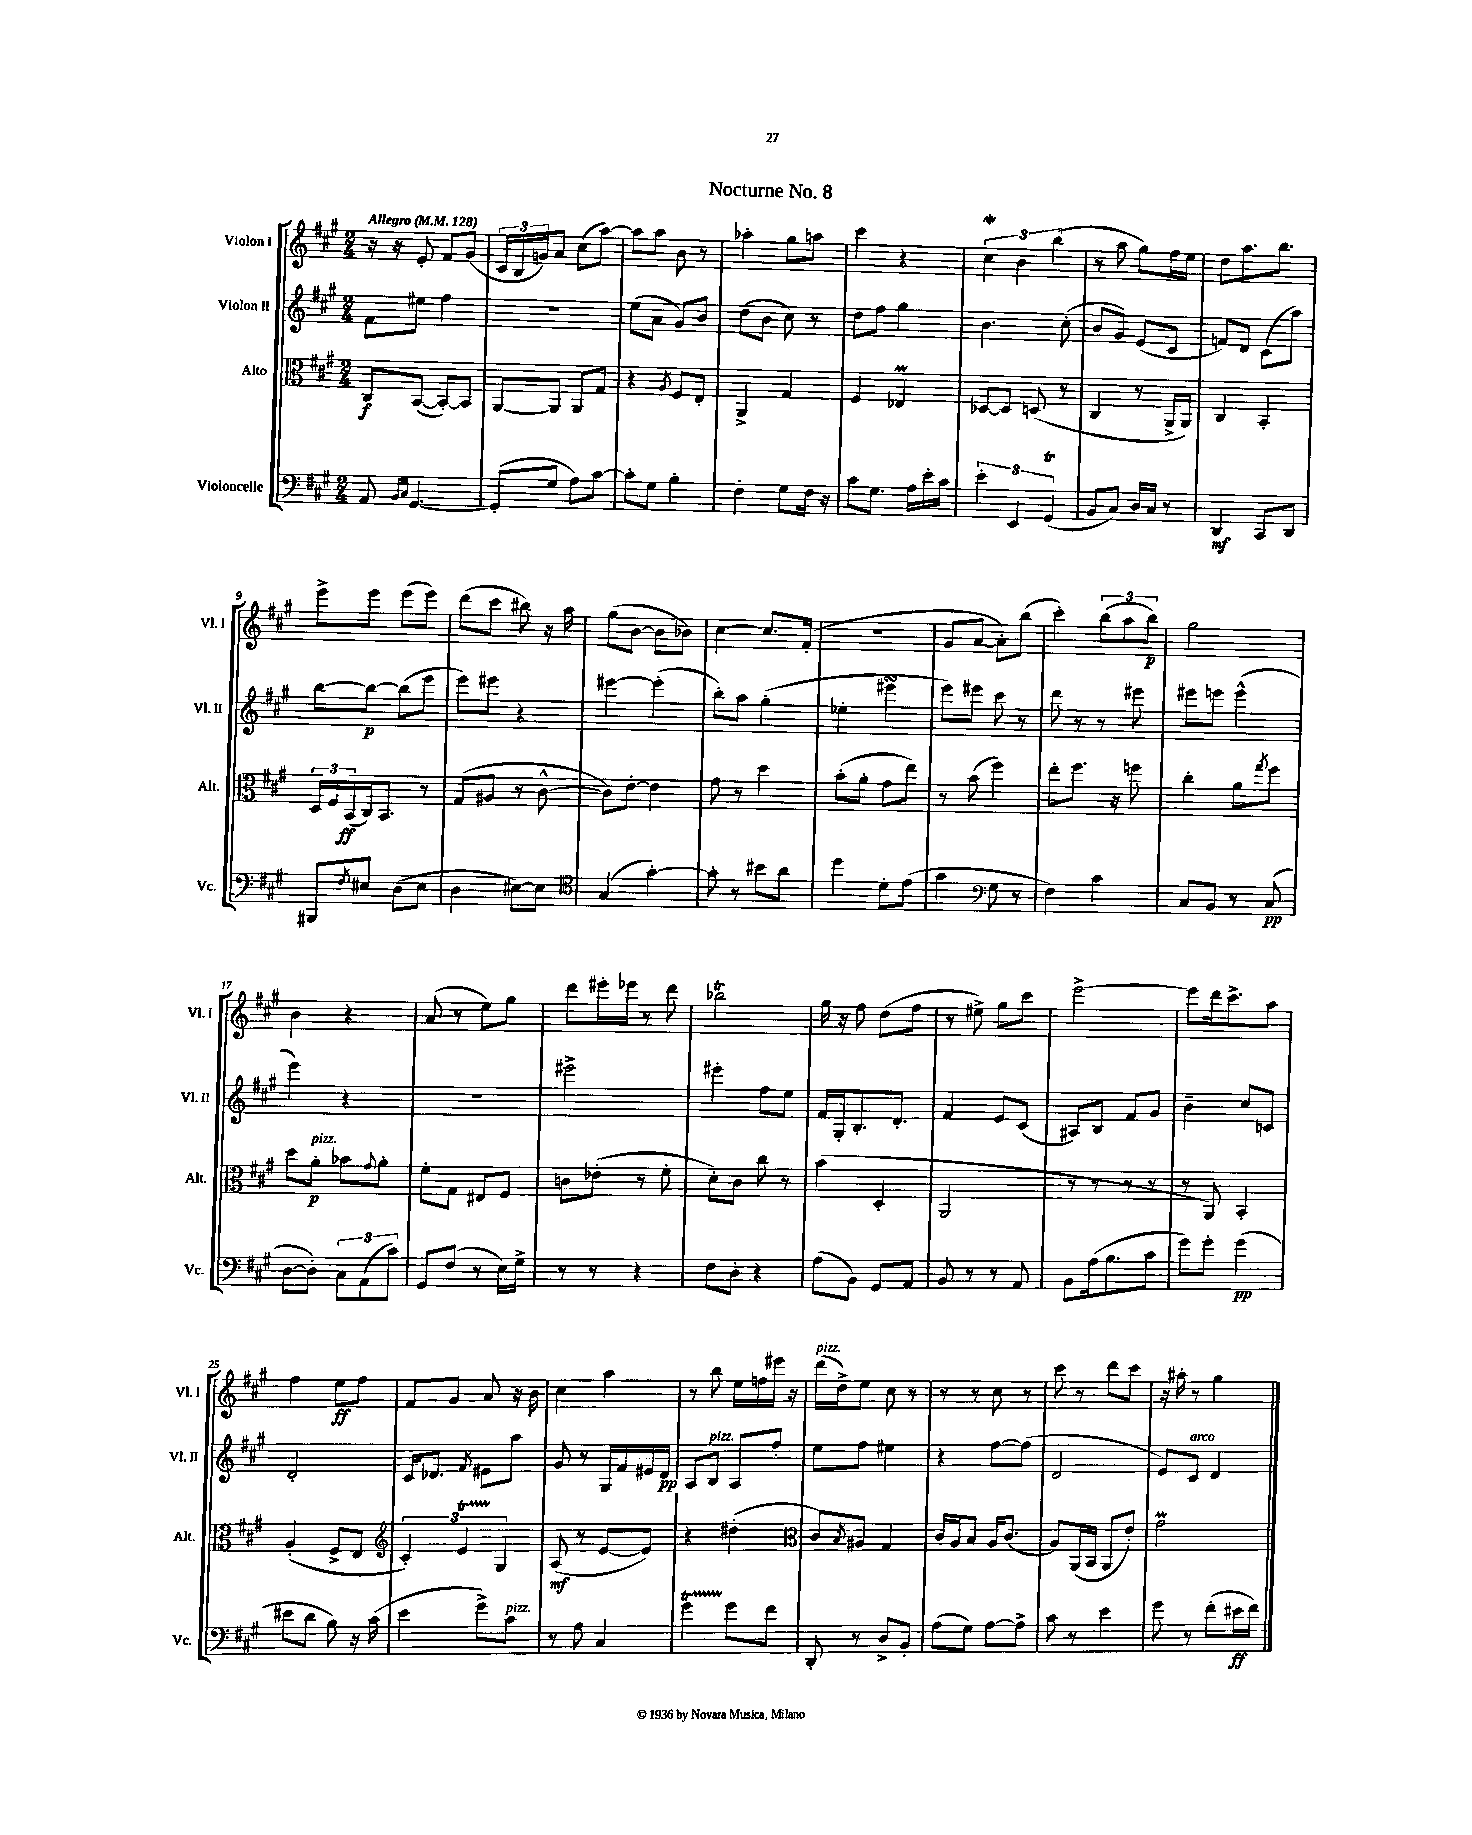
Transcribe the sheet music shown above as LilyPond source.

\header { title = "Nocturne No. 8" }
<<
\new StaffGroup <<
\new Staff = "s0" \with { instrumentName = "Violon I" shortInstrumentName = "Vl. I" } {
    \clef treble \key a \major \numericTimeSignature \time 2/4 \tempo "Allegro" 4 = 128
    r16 r16 e'8-. fis'8 gis'8( |
    \tuplet 3/2 { cis'16 b16 g'16) } a'8 cis''8( a''8~) |
    a''8 a''8 b'8 r8 |
    aes''4-. gis''8 a''8 |
    cis'''4 r4 |
    \tuplet 3/2 { cis''4\mordent b'4 b''4( } |
    r8 a''8 gis''8) fis''16 e''16 |
    d''8 a''8. b''8. |
    e'''8-> e'''8 e'''8( e'''8) |
    d'''8( cis'''8 bis''8) r16 a''16 |
    gis''8( b'8~ b'8 bes'8) |
    cis''4~ cis''8. fis'16-.( |
    R2 |
    gis'8 a'8~ a'8-.) b''8( |
    cis'''4-.) \tuplet 3/2 { b''8( a''8 b''8\p) } |
    gis''2 |
    b'4 r4 |
    a'8( r8 e''8) gis''8 |
    d'''8 eis'''16-. ees'''16 r8 d'''8 |
    bes''2\trill |
    gis''16 r16 fis''8 d''8( fis''8 |
    r8 eis''8->) gis''8 cis'''8 |
    e'''2~-> |
    e'''8 d'''16 cis'''8.-> a''8 |
    fis''4 e''8\ff fis''8 |
    fis'8 gis'8 a'8 r16 b'16 |
    cis''4 a''4 |
    r8 b''8 e''16 f''16 eis'''16 r16 |
    d'''16^\markup { \italic "pizz." }( d''16->) e''8 cis''8 r8 |
    r8 r8 cis''8 r8 |
    cis'''8 r8 d'''8 cis'''8 |
    r16 ais''16-. r8 gis''4 \bar "|." |
}
\new Staff = "s1" \with { instrumentName = "Violon II" shortInstrumentName = "Vl. II" } {
    \clef treble \key a \major \numericTimeSignature \time 2/4
    fis'8 eis''8 fis''4 |
    r2 |
    e''8( a'8 gis'8) b'8 |
    d''8( b'8 cis''8) r8 |
    d''8 fis''8 gis''4 |
    b'4. cis''8-.( |
    b'8 gis'8) e'8( cis'8 |
    f'8) d'8 cis'8( a''8) |
    b''8~ b''8~\p b''8( e'''8 |
    e'''8) eis'''8 r4 |
    eis'''4~ eis'''4-.( |
    b''8-.) a''8 gis''4-.( |
    ees''4-. eis'''4\turn |
    e'''8) eis'''8 cis'''8 r8 |
    d'''8 r8 r8 eis'''8 |
    eis'''8 e'''8 e'''4-^( |
    e'''4) r4 |
    r2 |
    eis'''2-> |
    eis'''4-. fis''8 e''8 |
    fis'16 gis16-. b8.-. d'8.-. |
    fis'4 e'8 cis'8( |
    ais8) b8 fis'8 gis'8 |
    b'4-- cis''8 c'8 |
    d'2-. |
    cis'16 des'8. \acciaccatura { fis'8 } eis'8 a''8 |
    gis'8 r8 gis16 fis'16 eis'16 d'16\pp |
    a8 b8^\markup { \italic "pizz." } a8 fis''8-. |
    e''8 fis''8 eis''4 |
    r4 fis''8~ fis''8( |
    d'2 |
    e'8) cis'8^\markup { \italic "arco" } d'4 \bar "|." |
}
\new Staff = "s2" \with { instrumentName = "Alto" shortInstrumentName = "Alt." } {
    \clef alto \key a \major \numericTimeSignature \time 2/4
    cis8\f b,8~( b,8~-.) b,8 |
    a,8~ a,8 a,8 gis8 |
    r4 \acciaccatura { a8 } fis8 e8-. |
    a,4-> gis4 |
    fis4 ees4\prall |
    des8~ des8 d8( r8 |
    cis4 r8 a,16-> a,16) |
    cis4 b,4-. |
    \tuplet 3/2 { d16 fis16 b,16\ff( } cis16) b,8. r8 |
    gis8( ais8 r8 cis'8~-^ |
    cis'8) e'8~-. e'4 |
    gis'8 r8 d''4 |
    b'8-.( a'8-. gis'8 e''8) |
    r8 b'8( fis''4) |
    e''8-. fis''8. r16 f''8 |
    cis''4-. a'8 \acciaccatura { gis''8 } fis''8 |
    d''8 a'8-.\p^\markup { \italic "pizz." } bes'8 \appoggiatura { gis'8 } a'8-. |
    fis'8-. gis8 eis8 fis8 |
    c'8 ees'8-.( r8 fis'8-. |
    d'8-.) cis'8 cis''8 r8 |
    b'4( d4-. |
    a,2 |
    r8 r8 r8 r8 |
    r8 a,8) b,4-. |
    a4-.( fis8-> e8 |
    \clef treble \tuplet 3/2 { cis'4-.) e'4\startTrillSpan gis4\stopTrillSpan } |
    a8\mf( r8 e'8~ e'8) |
    r4 dis''4-.( |
    \clef alto cis'8) \acciaccatura { b8 } ais8 gis4 |
    cis'16 a16 b8 a16 cis'8.( |
    a8) a,16( b,16 a,8 e'8-.) |
    gis'2\prall \bar "|." |
}
\new Staff = "s3" \with { instrumentName = "Violoncelle" shortInstrumentName = "Vc." } {
    \clef bass \key a \major \numericTimeSignature \time 2/4
    a,8 \grace { b,16 cis16 } gis,4.~ |
    gis,8-.( gis8 a8) cis'8~ |
    cis'8-. gis8 b4-. |
    fis4-. gis8 fis16 r16 |
    cis'8 gis8. a16 e'16-. cis'16 |
    \tuplet 3/2 { e'4-. e,4 gis,4\trill( } |
    b,8 cis8) d16 cis16 r8 |
    d,4\mf cis,8 d,8 |
    bis,,8 \acciaccatura { fis8 } eis8 d8( eis8 |
    d4 eis8~) eis8 |
    \clef tenor gis4( gis'4~-.) |
    gis'8-. r8 bis'8 a'8 |
    d''4 d'8-. e'8( |
    gis'4 \clef bass gis8 r8 |
    fis4) cis'4 |
    cis8 b,8 r8 cis8\pp( |
    d8~ d8-.) \tuplet 3/2 { cis8 a,8( cis'8) } |
    gis,8 fis8( r8 e16) gis16-> |
    r8 r8 r4 |
    fis8 d8-. r4 |
    a8( b,8) gis,8 a,8 |
    b,8 r8 r8 a,8 |
    b,8 a16( b8. cis'8 |
    gis'8) gis'8-. gis'4\pp( |
    eis'8 d'8 b8) r16 cis'16( |
    e'4 gis'8->) cis'8^\markup { \italic "pizz." } |
    r8 a8 cis4 |
    gis'4\startTrillSpan gis'8\stopTrillSpan fis'8 |
    d,8-. r8 d8-> b,8-. |
    a8( gis8) a8~ a8-> |
    cis'8 r8 e'4 |
    gis'8 r8 fis'8-.( eis'16\ff fis'16) \bar "|." |
}
>>
>>
